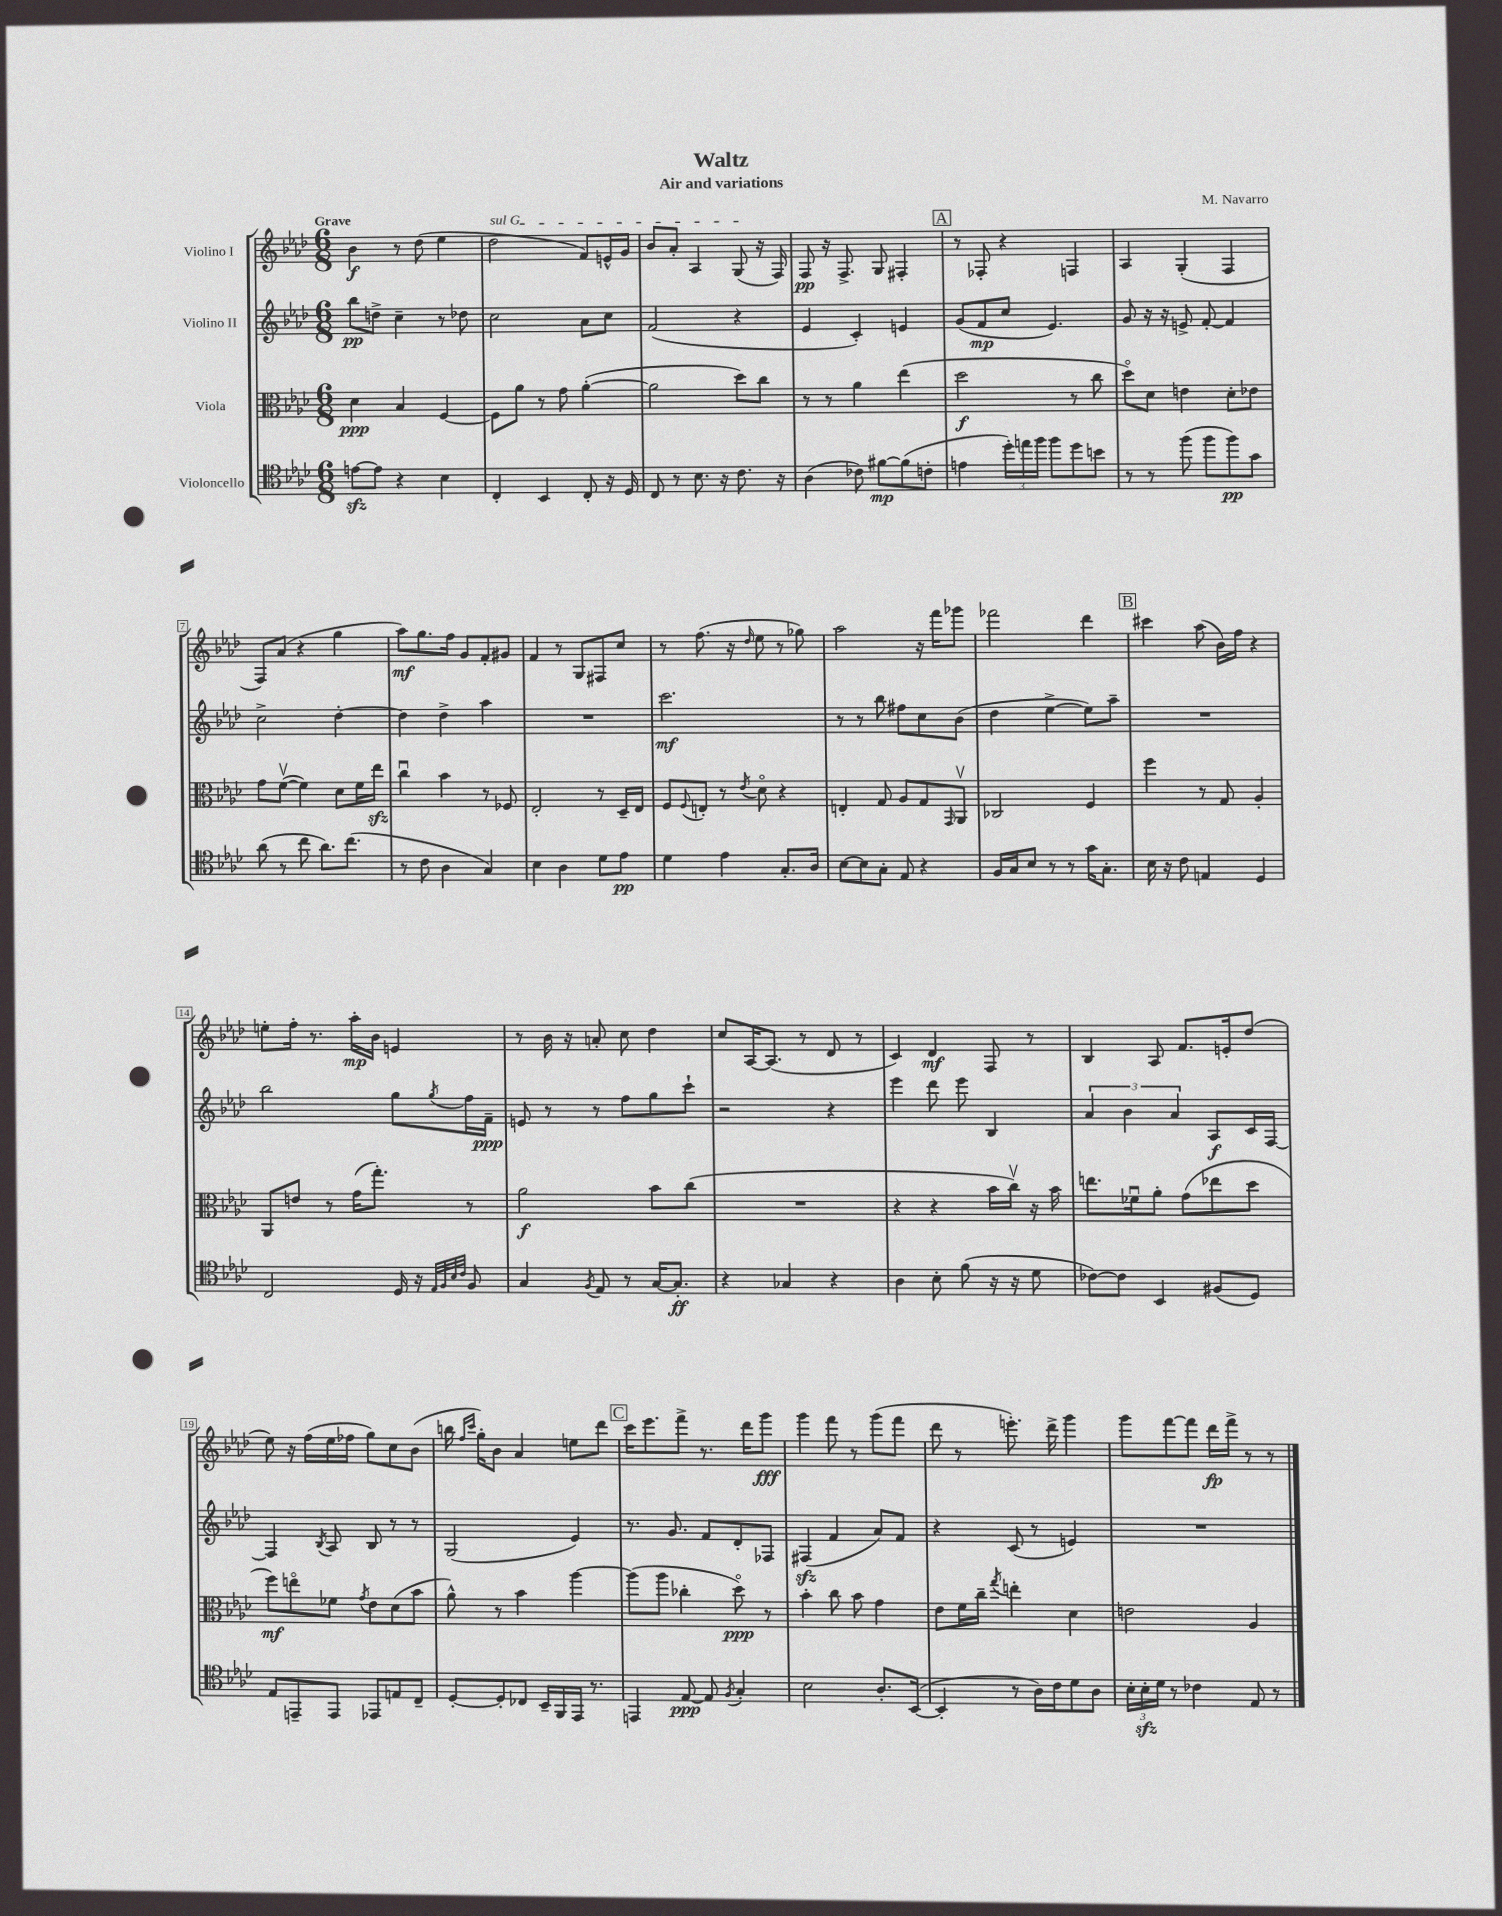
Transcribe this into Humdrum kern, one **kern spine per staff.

**kern	**dynam	**kern	**dynam	**kern	**dynam	**kern	**dynam
*part4	*part4	*part3	*part3	*part2	*part2	*part1	*part1
*staff4	*staff4	*staff3	*staff3	*staff2	*staff2	*staff1	*staff1
*I"Violoncello	*	*I"Viola	*	*I"Violino II	*	*I"Violino I	*
*clefC4	*	*clefC3	*	*clefG2	*	*clefG2	*
*k[b-e-a-d-]	*	*k[b-e-a-d-]	*	*k[b-e-a-d-]	*	*k[b-e-a-d-]	*
*M6/8	*	*M6/8	*	*M6/8	*	*M6/8	*
=1	=1	=1	=1	=1	=1	=1	=1
!	!	!	!	!	!	!LO:TX:a:B:t=Grave	!
[8enzz\L	.	4d-\	ppp	8bb-\L	pp	4b-\	f
8e\J]	.	.	.	8ddn^\J	.	.	.
4r	.	4B-/	.	4cc~\	.	8r	.
.	.	.	.	.	.	(8dd-\	.
4B-\	.	[4F/	.	8r	.	4ee-\	.
.	.	.	.	8dd-X\	.	.	.
=2	=2	=2	=2	=2	=2	=2	=2
!	!	!	!	!	!	!LO:TX:a:i:t=sul G	!
4C'/	.	8F\L]	.	2cc\	.	2dd-\	.
.	.	8a-\J	.	.	.	.	.
4BB-/	.	8r	.	.	.	.	.
.	.	8g\	.	.	.	.	.
8C'/	.	([4a-'\	.	8a-\L	.	8f/L)	.
16r	.	.	.	8cc\J	.	16en^^/L	.
16D-/	.	.	.	.	.	16g/JJ	.
=3	=3	=3	=3	=3	=3	=3	=3
8C/	.	2a-\]	.	(2f/	.	8b-/L	.
8r	.	.	.	.	.	8a-'/J	.
8.B-\	.	.	.	.	.	4A-/	.
16r	.	.	.	.	.	.	.
8.c\	.	8dd-\L)	.	4r	.	(8G/	.
.	.	8cc\J	.	.	.	16r	.
16r	.	.	.	.	.	16F/)	.
=4	=4	=4	=4	=4	=4	=4	=4
(4A-\	.	8r	.	4e-/	.	8F/	pp
.	.	8r	.	.	.	16r	.
.	.	.	.	.	.	8.F^/	.
8c-X\)	.	4a-\	.	4c'/)	.	.	.
[8f#X\L	mp	.	.	.	.	8G/	.
(8f#\]	.	(4ee-\	.	4en/	.	4F#X'/	.
8cn'\J	.	.	.	.	.	.	.
!!LO:REH:place=s1:t=A
=5	=5	=5	=5	=5	=5	=5	=5
4en\	.	2dd-\	f	(8g/L	.	8r	.
.	.	.	.	8f/	mp	8F-X'/	.
24dd-'\LL)	.	.	.	8cc/J	.	4r	.
24een\	.	.	.	.	.	.	.
24ff\JJ	.	.	.	.	.	.	.
8ff\L	.	.	.	4.e-/)	.	.	.
8dd-\	.	8r	.	.	.	4Fn/	.
8bn\J	.	8cc\	.	.	.	.	.
=6	=6	=6	=6	=6	=6	=6	=6
8r	.	8dd-\L)	.	8g/	.	4A-/	.
8r	.	8d-\J	.	16r	.	.	.
.	.	.	.	16r	.	.	.
(8ff\	.	4en\	.	8en^/	.	(4G'/	.
8ff\L	.	.	.	[8f'/	.	.	.
8ff\)	pp	8d-'\L	.	4f/]	.	4F/	.
8g\J	.	8e-X\J	.	.	.	.	.
!!LO:LB:g=z
=7	=7	=7	=7	=7	=7	=7	=7
(8a-\	.	8g\L	.	2cc^\	.	8F/L)	.
8r	.	([8fv\J	.	.	.	(8a-/J	.
8cc\	.	4f\])	.	.	.	4r	.
8.a-\L)	.	.	.	.	.	.	.
.	.	8d-\L	.	[4dd-'\	.	4gg\	.
(8.cc\J	.	.	.	.	.	.	.
.	.	16f\L	.	.	.	.	.
.	.	16ee-zz\JJ	.	.	.	.	.
=8	=8	=8	=8	=8	=8	=8	=8
8r	.	4ccu\	.	4dd-\]	.	8aa-\L)	mf
8c\	.	.	.	.	.	8.gg\	.
4A-\	.	4b-\	.	4dd-^\	.	.	.
.	.	.	.	.	.	16ff\Jk	.
.	.	.	.	.	.	8g/L	.
4G/)	.	8r	.	4aa-\	.	8f'/	.
.	.	8F-X/	.	.	.	8g#X/J	.
=9	=9	=9	=9	=9	=9	=9	=9
4B-\	.	2E-'/	.	2.r	.	4f/	.
4A-\	.	.	.	.	.	8r	.
.	.	.	.	.	.	8G/L	.
8d-\L	.	8r	.	.	.	8F#X/	.
8e-\J	pp	16D-~/LL	.	.	.	8cc/J	.
.	.	16E-/JJ	.	.	.	.	.
=10	=10	=10	=10	=10	=10	=10	=10
4d-\	.	8F/L	.	2.ccc\	mf	8r	.
.	.	8qqF/	.	.	.	.	.
.	.	8En'/J	.	.	.	(8.ff\	.
4e-\	.	8r	.	.	.	.	.
.	.	.	.	.	.	16r	.
.	.	8qe-/	.	.	.	16qqdd-/	.
.	.	8d-\	.	.	.	8ee-\	.
8.G'/L	.	4r	.	.	.	8r	.
.	.	.	.	.	.	8gg-X\)	.
16A-/Jk	.	.	.	.	.	.	.
=11	=11	=11	=11	=11	=11	=11	=11
[8B-\L	.	4En'/	.	8r	.	2aa-\	.
8B-\]	.	.	.	8r	.	.	.
8G'\J	.	8G/	.	8bb-\	.	.	.
8E-/	.	8A-/L	.	8ff#X\L	.	.	.
4r	.	8G/	.	8cc\	.	16r	.
.	.	.	.	.	.	16fff\KL	.
.	.	16qqGG/	.	.	.	.	.
.	.	8AA-v/J	.	(8b-\J	.	8ggg-X\J	.
=12	=12	=12	=12	=12	=12	=12	=12
16F/LL	.	2C-X/	.	4dd-\	.	2fff-X\	.
16G/J	.	.	.	.	.	.	.
8B-/J	.	.	.	.	.	.	.
8r	.	.	.	[4ee-^\	.	.	.
8r	.	.	.	.	.	.	.
16g\KL	.	4F/	.	8ee-\L])	.	4ddd-\	.
8.G'\J	.	.	.	.	.	.	.
.	.	.	.	8aa-~\J	.	.	.
!!LO:REH:place=s1:t=B
=13	=13	=13	=13	=13	=13	=13	=13
16B-\	.	4ff\	.	2.r	.	4ccc#X\	.
16r	.	.	.	.	.	.	.
8c\	.	.	.	.	.	.	.
4En/	.	8r	.	.	.	(8aa-\	.
.	.	8G/	.	.	.	16b-\LL)	.
.	.	.	.	.	.	16ff\JJ	.
4D-/	.	4A-'/	.	.	.	4r	.
!!LO:LB:g=z
=14	=14	=14	=14	=14	=14	=14	=14
2C/	.	8AA-/L	.	2bb-\	.	8een'\L	.
.	.	8en/J	.	.	.	16ff'\Jk	.
.	.	.	.	.	.	8.r	.
.	.	8r	.	.	.	.	.
.	.	(16g\KL	.	.	.	16aa-'\LL	mp
.	.	8.gg'\J)	.	.	.	16b-\JJ	.
16D-/	.	.	.	8gg\L	.	4en/	.
16r	.	.	.	.	.	.	.
32qqE-/LLL	.	.	.	.	.	.	.
32qqF/	.	.	.	.	.	.	.
32qqB-/	.	.	.	.	.	.	.
32qqc/JJJ	.	.	.	8qgg/	.	.	.
8F/	.	8r	.	16ff\L	.	.	.
.	.	.	.	16f~\JJ	ppp	.	.
=15	=15	=15	=15	=15	=15	=15	=15
4G/	.	2a-\	f	8en/	.	8r	.
.	.	.	.	8r	.	16b-\	.
.	.	.	.	.	.	16r	.
8qF/	.	.	.	.	.	.	.
8E-/	.	.	.	8r	.	8an'/	.
8r	.	.	.	8ff\L	.	8cc\	.
[16G/KL	.	8b-\L	.	8gg\	.	4dd-\	.
8.G'/J]	ff	.	.	.	.	.	.
.	.	(8cc\J	.	8ccc`\J	.	.	.
=16	=16	=16	=16	=16	=16	=16	=16
4r	.	2.r	.	2r	.	8cc/L	.
.	.	.	.	.	.	[16A-/K	.
.	.	.	.	.	.	(8.A-/J]	.
4G-X/	.	.	.	.	.	.	.
.	.	.	.	.	.	8r	.
4r	.	.	.	4r	.	8d-/	.
.	.	.	.	.	.	8r	.
=17	=17	=17	=17	=17	=17	=17	=17
4A-\	.	4r	.	4eee-\	.	4c/)	.
8B-'\	.	4r	.	8ddd-\	.	4d-/	mf
(8f\	.	.	.	8eee-\	.	.	.
16r	.	16b-\LL	.	4B-/	.	8F/	.
16r	.	16ccv\JJ)	.	.	.	.	.
8d-\	.	16r	.	.	.	8r	.
.	.	16b-\	.	.	.	.	.
=18	=18	=18	=18	=18	=18	=18	=18
[8c-X\L)	.	8.een\L	.	6a-/	.	4B-/	.
8c-\J]	.	.	.	.	.	.	.
.	.	.	.	6b-\	.	.	.
.	.	16f-Xu\k	.	.	.	.	.
4BB-/	.	8a-'\J	.	.	.	8A-/	.
.	.	.	.	6a-/	.	.	.
.	.	(8g\L	.	.	.	8.f/L	.
(8F#X/L	.	8ee-X\	.	8A-/L	f	.	.
.	.	.	.	.	.	16en'/k	.
8D-/J)	.	8dd-\J	.	16c/L	.	(8dd-/J	.
.	.	.	.	[16F/JJ	.	.	.
!!LO:LB:g=z
=19	=19	=19	=19	=19	=19	=19	=19
8E-/L	.	8ff\L)	mf	4F/]	.	8ee-\)	.
8EEn~/	.	8een\	.	.	.	16r	.
.	.	.	.	.	.	(16ff\LL	.
.	.	.	.	8qB-/	.	.	.
8EE/J	.	8f-X\J	.	8A-/	.	16ee-\	.
.	.	.	.	.	.	16ff-X\JJ	.
.	.	8qg/	.	.	.	.	.
8EE-X/L	.	8e-\L	.	8B-/	.	8gg\L)	.
8En/	.	(8d-\	.	8r	.	8cc\	.
8C~/J	.	8b-\J	.	8r	.	(8b-\J	.
=20	=20	=20	=20	=20	=20	=20	=20
[8D-'/L	.	8a-^^\)	.	(2G/	.	16bbn\	.
.	.	.	.	.	.	16qqff/LL	.
.	.	.	.	.	.	16qqccc/JJ	.
.	.	.	.	.	.	16gg'\KL)	.
8D-'/]	.	8r	.	.	.	8b-\J	.
8C-X/J	.	4b-\	.	.	.	4a-/	.
16BB-~/LL	.	.	.	.	.	.	.
16FF/	.	.	.	.	.	.	.
16EE-/JJ	.	[4aa-\	.	4e-/)	.	8een\L	.
8.r	.	.	.	.	.	.	.
.	.	.	.	.	.	8ddd-\J	.
!!LO:REH:place=s1:t=C
=21	=21	=21	=21	=21	=21	=21	=21
4EEn/	.	(8aa-\L]	.	8.r	.	16ccc\KL	.
.	.	.	.	.	.	8.eee-\	.
.	.	8aa-\J	.	.	.	.	.
.	.	.	.	8.g/	.	.	.
[8E-/	ppp	4cc-X'\	.	.	.	8fff^\J	.
8E-/]	.	.	.	8f/L	.	8.r	.
8qF/	.	.	.	.	.	.	.
4G'/	.	8dd-\)	ppp	8d-'/	.	.	.
.	.	.	.	.	.	16ddd-\KL	.
.	.	8r	.	8F-X/J	.	8ggg\J	fff
=22	=22	=22	=22	=22	=22	=22	=22
2B-\	.	4b-'\	.	(4F#Xzz/	.	4ggg\	.
.	.	8cc\	.	4f/	.	8fff\	.
.	.	8b-\	.	.	.	8r	.
8.A-'/L	.	4g\	.	8a-/L)	.	(8ggg\L	.
.	.	.	.	8f/J	.	8fff\J	.
([16BB-/Jk	.	.	.	.	.	.	.
=23	=23	=23	=23	=23	=23	=23	=23
4BB-'/]	.	8e-\L	.	4r	.	8ddd-\	.
.	.	16f\L	.	.	.	8r	.
.	.	16cc~\JJ	.	.	.	.	.
.	.	8qgg/	.	.	.	.	.
8r	.	4een'\	.	(8c/	.	8.eeen'\)	.
16A-\LL)	.	.	.	8r	.	.	.
16c\J	.	.	.	.	.	16ddd-^\	.
8d-\	.	4d-\	.	4en/)	.	4ggg\	.
8A-\J	.	.	.	.	.	.	.
=24	=24	=24	=24	=24	=24	=24	=24
24B-'\LL	.	2en\	.	2.r	.	8ggg\L	.
24B-zz'\	.	.	.	.	.	.	.
24d-\JJ	.	.	.	.	.	.	.
8r	.	.	.	.	.	[8fff\	.
4c-X\	.	.	.	.	.	8fff\J]	.
.	.	.	.	.	.	16ddd-\LL	fp
.	.	.	.	.	.	16fff^\JJ	.
8E-/	.	4A-/	.	.	.	8r	.
8r	.	.	.	.	.	8r	.
==	==	==	==	==	==	==	==
*-	*-	*-	*-	*-	*-	*-	*-
